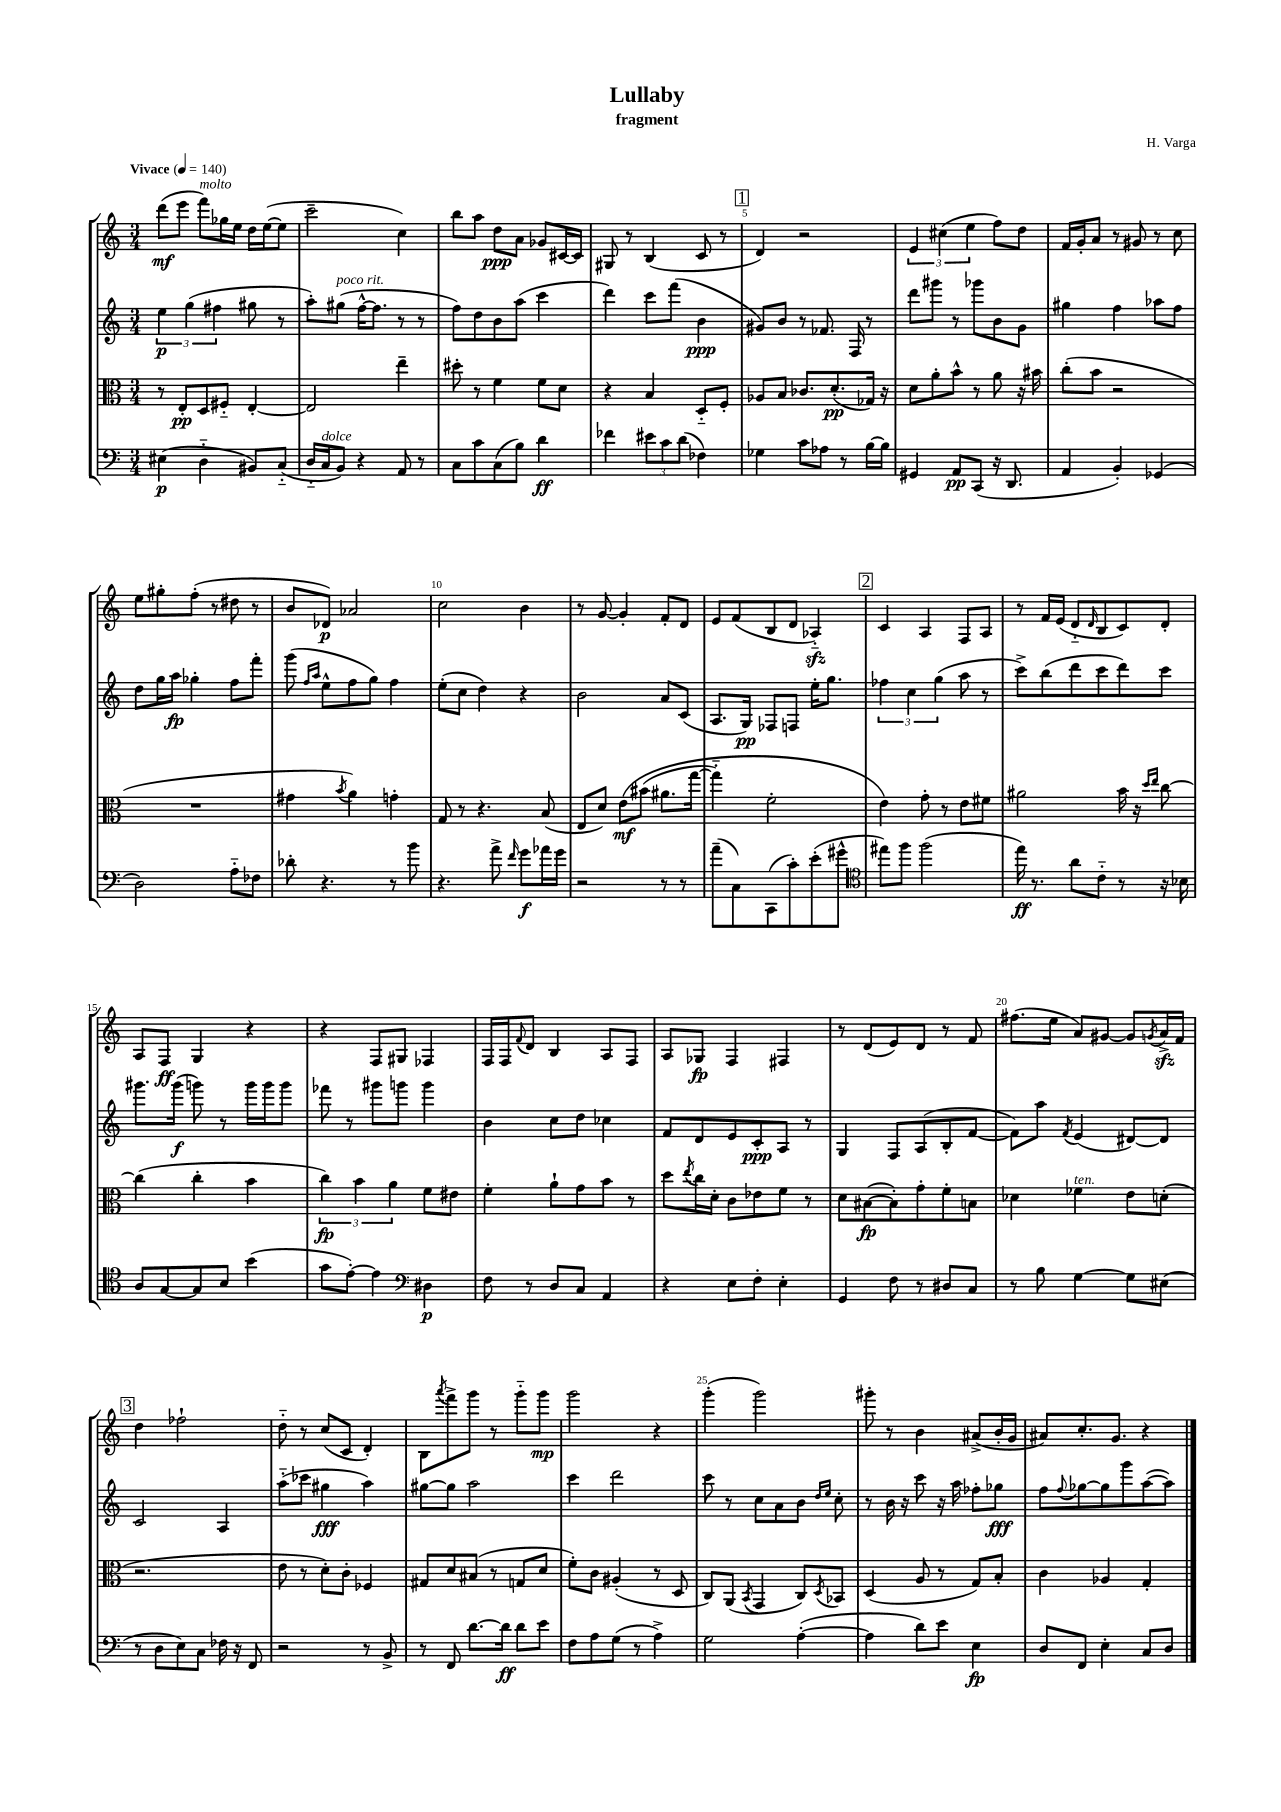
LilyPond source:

\header { title = "Lullaby" composer = "H. Varga" subtitle = "fragment" }
<<
\new StaffGroup <<
\new Staff = "s0" {
    \clef treble \key c \major \numericTimeSignature \time 3/4 \tempo "Vivace" 4 = 140
    d'''8\mf( e'''8 f'''8^\markup { \italic "molto" }) ges''16 e''16 d''16 e''16~( e''8 |
    c'''2-- c''4) |
    b''8 a''8 d''8\ppp a'8 ges'8 cis'16~ cis'16 |
    gis8 r8 b4( c'8 r8 |
    \mark \markup { \box "1" } d'4) r2 |
    \tuplet 3/2 { e'4 cis''4( e''4 } f''8) d''8 |
    f'16 g'16-. a'8 r8 gis'8 r8 c''8 |
    e''8 gis''8-. f''8-.( r8 dis''8 r8 |
    b'8 des'8\p) aes'2 |
    c''2 b'4 |
    r8 g'8~ g'4-. f'8-. d'8 |
    e'8 f'8( b8 d'8 aes4-_\sfz) |
    \mark \markup { \box "2" } c'4 a4 f8 a8 |
    r8 f'16 e'16( d'8-_ \grace { d'16 } b8 c'8) d'8-. |
    a8 f8\ff g4 r4 |
    r4 f8 gis8 fes4 |
    f16 f16 \appoggiatura { f'8 } d'8 b4 a8 f8 |
    a8 ges8\fp f4 fis4 |
    r8 d'8( e'8) d'8 r8 f'8 |
    fis''8.( e''16 a'8) gis'8~ gis'8 \acciaccatura { g'8 } a'16->\sfz f'16 |
    \mark \markup { \box "3" } d''4 fes''2-! |
    d''8-_ r8 c''8( c'8 d'4-.) |
    b8 \acciaccatura { a'''8 } f'''8-> g'''8 r8 g'''8-_ g'''8\mp |
    g'''2 r4 |
    g'''4-.( g'''2) |
    gis'''8-. r8 b'4 ais'8->( b'16-. g'16 |
    ais'8) c''8.-. g'8. r4 \bar "|." |
}
\new Staff = "s1" {
    \clef treble \key c \major \numericTimeSignature \time 3/4
    \tuplet 3/2 { e''4\p g''4( fis''4 } gis''8 r8 |
    a''8-.) gis''8^\markup { \italic "poco rit." }( f''16~-^ f''8. r8 r8 |
    f''8) d''8 b'8 a''8( c'''4 |
    d'''4) c'''8 f'''8( b'4\ppp |
    \mark \markup { \box "1" } gis'8) b'8 r8 fes'8. f16 r8 |
    d'''8 gis'''8 r8 ges'''8 b'8 g'8 |
    gis''4 f''4 aes''8 f''8 |
    d''8 g''16 a''16\fp ges''4-. f''8 f'''8-. |
    g'''8( \grace { f''16 a''16 } e''8-^ f''8 g''8) f''4 |
    e''8-.( c''8 d''4) r4 |
    b'2 a'8 c'8( |
    a8. g16\pp) fes8 f8 e''16-. g''8. |
    \mark \markup { \box "2" } \tuplet 3/2 { fes''4 c''4 g''4( } a''8 r8 |
    c'''8->) b''8( d'''8 c'''8 d'''8) c'''8 |
    gis'''8. gis'''16\f( g'''8) r8 g'''16 g'''16 g'''8 |
    fes'''8 r8 gis'''8 g'''8 g'''4 |
    b'4 c''8 d''8 ces''4 |
    f'8 d'8 e'8 c'8-.\ppp a8 r8 |
    g4 f8 a8( b8-. f'8~ |
    f'8) a''8 \acciaccatura { f'8 } e'4( dis'8~) dis'8 |
    \mark \markup { \box "3" } c'2 a4 |
    a''8-_( ces'''8 gis''4\fff a''4) |
    gis''8~ gis''8 a''2 |
    c'''4 d'''2 |
    c'''8 r8 c''8 a'8 b'8 \grace { d''16 e''16 } c''8-. |
    r8 b'16 r16 c'''8 r16 a''16 fes''8-. ges''8\fff |
    f''8 \appoggiatura { f''8 } ges''8~ ges''8 g'''8 a''8~( a''8) \bar "|." |
}
\new Staff = "s2" {
    \clef alto \key c \major \numericTimeSignature \time 3/4
    r8 e8-.\pp d8 fis8-_ e4~-. |
    e2 e''4-- |
    dis''8-. r8 f'4 f'8 d'8 |
    r4 b4 d8-_ f8-. |
    \mark \markup { \box "1" } aes8 b8 ces'8. d'8.-.\pp( ges16) r16 |
    d'8 a'8-. b'8-^ r8 a'8 r16 bis'16 |
    c''8-.( b'8 r2 |
    R2. |
    gis'4 \acciaccatura { b'8 } a'4) g'4-. |
    g8 r8 r4. b8( |
    e8 d'8) e'8\mf\( bis'8( ais'8. g''16~ |
    g''4-_) f'2-. |
    \mark \markup { \box "2" } e'4\) g'8-. r8 e'8 fis'8 |
    ais'2 b'16 r16 \grace { d''16 e''16 } c''8~ |
    c''4( c''4-. b'4 |
    \tuplet 3/2 { c''4\fp) b'4 a'4 } f'8 eis'8 |
    f'4-. a'8-! g'8 b'8 r8 |
    d''8 \acciaccatura { e''8 } c''16 d'16-. c'8 ees'8 f'8 r8 |
    d'8 bis8~\fp( bis8-.) g'8-. f'8-. b8 |
    des'4 fes'4^\markup { \italic "ten." } e'8 d'8-.( |
    \mark \markup { \box "3" } r2. |
    e'8 r8 d'8-.) c'8-. fes4 |
    gis8 d'8 bis8( r8 g8 d'8 |
    f'8-.) c'8 ais4-.( r8 d8 |
    c8) a,8( \acciaccatura { b,8 } g,4 c8) \acciaccatura { d8 } bes,8 |
    d4( a8 r8 g8) b8-. |
    c'4 aes4 g4-. \bar "|." |
}
\new Staff = "s3" {
    \clef bass \key c \major \numericTimeSignature \time 3/4
    eis4\p( d4-_ bis,8) c8-_( |
    d16-_ c16^\markup { \italic "dolce" } b,8) r4 a,8 r8 |
    c8 c'8 c8( b8) d'4\ff |
    fes'4 \tuplet 3/2 { eis'8 c'8 d'8( } fes4) |
    \mark \markup { \box "1" } ges4 c'8 aes8 r8 b16~ b16 |
    gis,4 a,8\pp c,8( r16 d,8. |
    a,4 b,4-.) ges,4( |
    d2) a8-_ fes8 |
    des'8-. r4. r8 b'8 |
    r4. a'8-> \grace { f'16 } g'8\f aes'16 g'16 |
    r2 r8 r8 |
    a'8--( c8) c,8( c'8-.) e'8-.( gis'8-^ |
    \mark \markup { \box "2" } \clef tenor eis''8) f''8 f''2( |
    e''16\ff) r8. a'8 c'8-_ r8 r16 bes16 |
    a8 g8~ g8 b8 b'4( |
    g'8 e'8~-.) e'4 \clef bass dis4\p |
    f8 r8 d8 c8 a,4 |
    r4 e8 f8-. e4-. |
    g,4 f8 r8 dis8 c8 |
    r8 b8 g4~ g8 eis8( |
    \mark \markup { \box "3" } r8 d8 e8) c8 fes16 r16 f,8 |
    r2 r8 b,8-> |
    r8 f,8 d'8.~ d'16\ff d'8 e'8 |
    f8 a8 g8( r8 a4->) |
    g2 a4~-.( |
    a4 d'8) e'8 e4\fp |
    d8 f,8 e4-. c8 d8 \bar "|." |
}
>>
>>
\layout { \context { \Score \override BarNumber.break-visibility = ##(#f #t #t) barNumberVisibility = #(every-nth-bar-number-visible 5) } }
